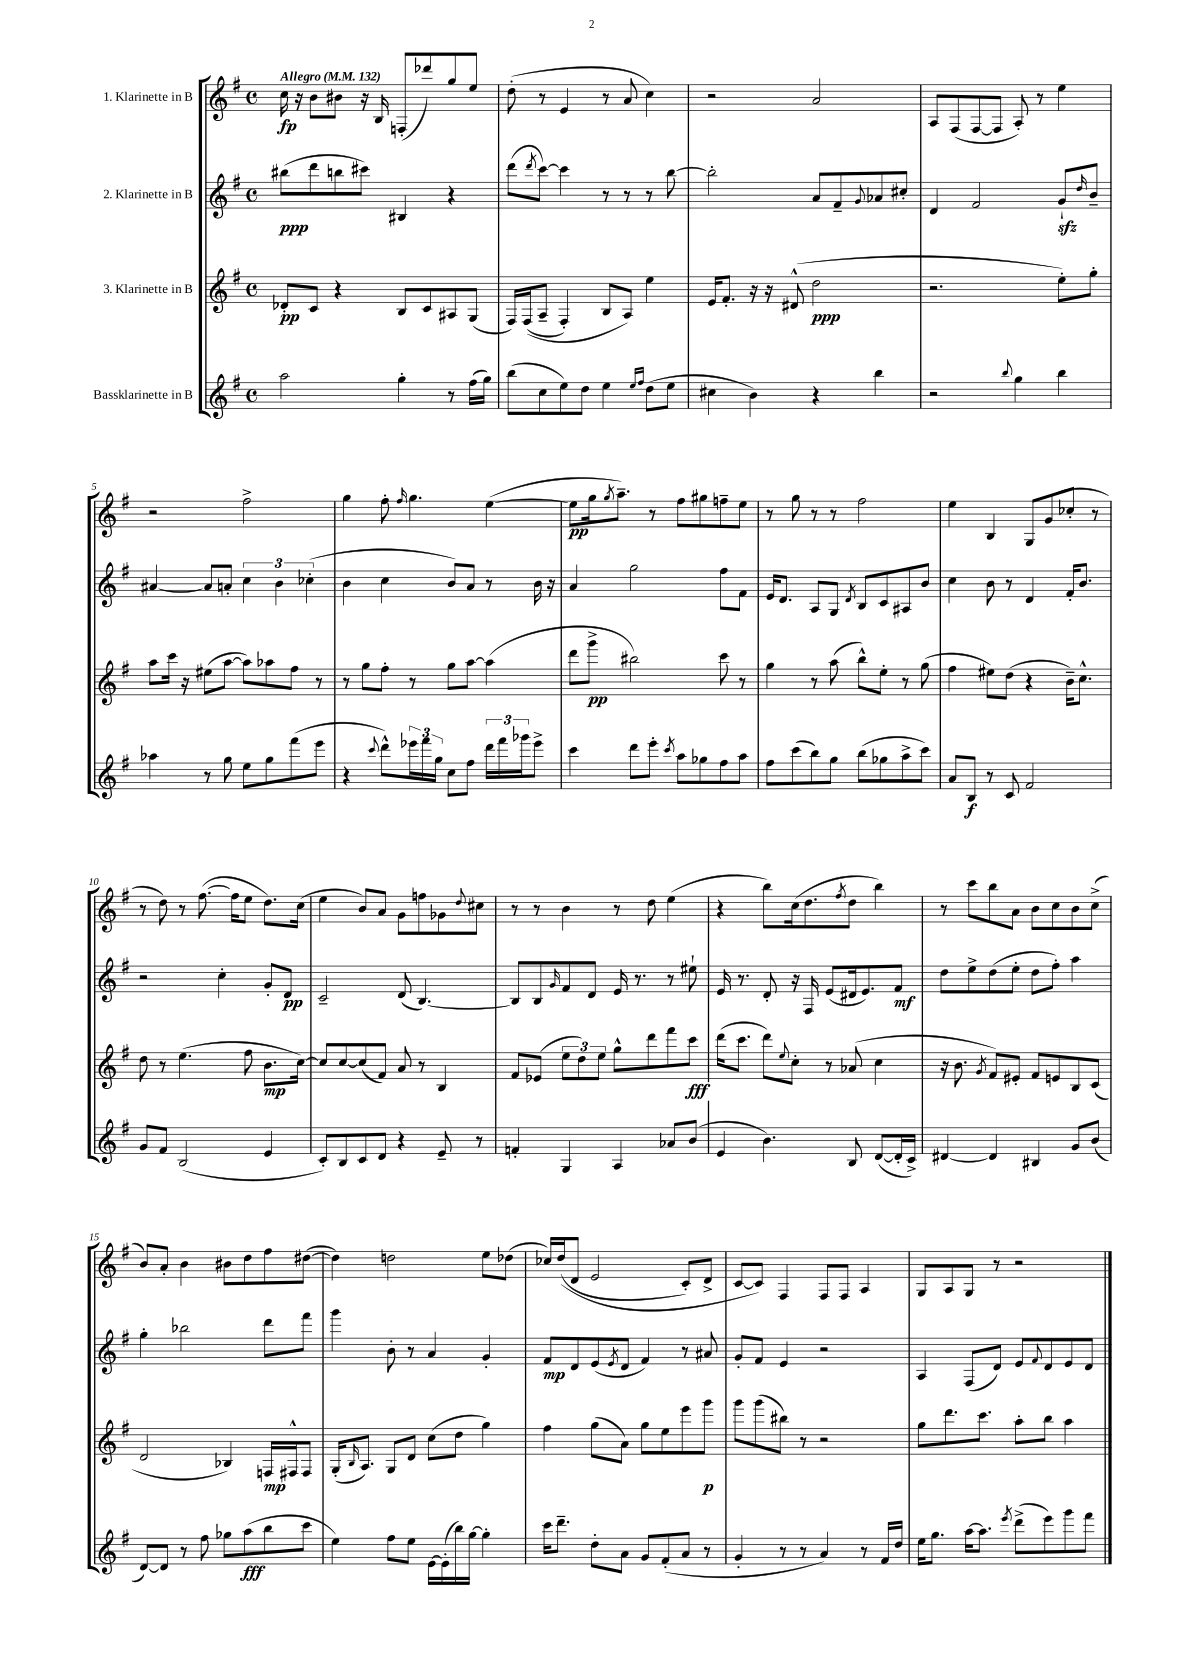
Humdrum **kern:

**kern	**kern	**kern	**kern
*staff4	*staff3	*staff2	*staff1
*clefG2	*clefG2	*clefG2	*clefG2
*k[f#]	*k[f#]	*k[f#]	*k[f#]
*M4/4	*M4/4	*M4/4	*M4/4
*met(c)	*met(c)	*met(c)	*met(c)
*MM132	*MM132	*MM132	*MM132
2aa	8d-'	(8bb#	16cc
.	.	.	16r
.	8c	8ddd	8b
.	4r	8bb	8b#
.	.	8ccc#)	16r
.	.	.	16B
4gg'	8B	4B#	(8F'
.	8c	.	8ddd-)
8r	8A#	4r	8gg
(16ff#	(8G	.	8ee
16gg)	.	.	.
=	=	=	=
(8bb	16F#)	(8ddd	(8dd'
.	&((16F#	.	.
.	.	8qddd	.
8cc	8A~	[8ccc)	8r
8ee)	4F#')	4ccc]	4e
8dd	.	.	.
4ee	8B	8r	8r
.	8A&)	8r	8a
16qqee	.	.	.
16qqff#	.	.	.
(8dd	4ee	8r	4cc)
8ee	.	[8bb	.
=	=	=	=
4cc#	16e	2bb']	2r
.	8.f#'	.	.
4b)	16r	.	.
.	16r	.	.
.	(8d#^^	.	.
4r	2dd	8a	2a
.	.	8f#~	.
.	.	8qqg	.
4bb	.	8a-	.
.	.	8cc#'	.
=	=	=	=
2r	2.r	4d	8A
.	.	.	(8F#
.	.	2f#	[8F#
.	.	.	8F#]
8qqbb	.	.	.
4gg	.	.	8A')
.	.	.	8r
4bb	8ee')	8g`	4ee
.	.	16qqdd	.
.	8gg'	8b~	.
=	=	=	=
4aa-	8aa	[4a#	2r
.	16ccc	.	.
.	16r	.	.
8r	(8ee#	8a#]	.
8gg	[8aa	8a'	.
8ee	8aa])	6cc	2ff#^
8gg	8aa-	.	.
.	.	6b	.
(8fff#	8ff#	.	.
.	.	(6cc-'	.
8eee	8r	.	.
=	=	=	=
4r	8r	4b	4gg
.	8gg	.	.
8qqccc	.	.	.
8ddd^^)	8ff#'	4cc	8ff#'
.	.	.	16qqff#
24eee-	8r	.	4.gg
24fff#	.	.	.
24gg	.	.	.
8cc	8gg	8b)	.
8ff#	[8aa	8a	.
24ddd	(4aa]	8r	([4ee
24fff#	.	.	.
24ggg-	.	.	.
8eee-^	.	16b	.
.	.	16r	.
=	=	=	=
4ccc	8ddd	4a	8ee]
.	8ggg^	.	16gg
.	.	.	8qgg
.	.	.	8.aa~)
8ddd	2bb#)	2gg	.
8eee'	.	.	8r
8qccc	.	.	.
8aa	.	.	8ff#
8gg-	.	.	8gg#
8ff#	8ccc	8ff#	8ff~
8aa	8r	8f#	8ee
=	=	=	=
8ff#	4gg	16e	8r
.	.	8.d	.
(8ccc	.	.	8gg
8bb)	8r	8A	8r
8gg	(8aa	8G	8r
.	.	8qd	.
(8bb	8bb^^)	8B	2ff#
8gg-	8ee'	8c	.
8aa^	8r	8A#	.
8ccc)	(8gg	8b	.
=	=	=	=
8a	4ff#	4cc	4ee
8B	.	.	.
8r	8ee#)	8b	4B
8c	(8dd	8r	.
2f#	4r	4d	8G
.	.	.	(8g
.	16b~)	16f#'	8cc-'
.	8.cc^^	8.b	.
.	.	.	8r
=	=	=	=
8g	8dd	2r	8r
8f#	8r	.	8dd)
(2B	(4.ee	.	8r
.	.	.	([8.ff#
.	.	4cc'	.
.	.	.	16ff#]
.	8ff#	.	8ee
4e	8.b	8g'	8.dd)
.	.	8d	.
.	[16cc)	.	(16cc
=	=	=	=
8c')	8cc]	2c~	4ee
8B	[8cc	.	.
8c	(8cc]	.	8b)
8d	8f#)	.	8a
4r	8a	(8d	8g
.	8r	[4.B)	8ff
8e~	4B	.	8g-
.	.	.	8qqdd
8r	.	.	8cc#
=	=	=	=
4f'	8f#	8B]	8r
.	(8e-	8B	8r
.	.	16qqg	.
4G	12ee	8f#	4b
.	12dd)	.	.
.	.	8d	.
.	12ee	.	.
4A	8gg^^	16e	8r
.	.	8.r	.
.	8ddd	.	8dd
8a-	8fff#	8r	(4ee
(8b	8ccc	8ee#`	.
=	=	=	=
4e	(16ddd	16e	4r
.	8.ccc	8.r	.
4.b)	8ddd)	8d'	8bb)
.	8qqee	.	.
.	8cc'	16r	(16cc
.	.	16F#	8.dd
.	8r	(8e	.
.	.	.	8qff#
8B	(8a-	16d#	8dd
.	.	8.e)	.
([8d	4cc	.	4bb)
16d']	.	8f#	.
16c^)	.	.	.
=	=	=	=
[4d#	16r	8dd	8r
.	8.b	.	.
.	.	8ee^	8ccc
.	8qg	.	.
4d#]	8f#)	(8dd	8bb
.	8e#'	8ee'	8a
4B#	8f#	8dd	8b
.	8e	8ff#')	8cc
8g	8B	4aa	8b
(8b	(8c	.	(8cc^
=	=	=	=
[8d)	2d	4gg'	8b)
8d]	.	.	8a'
8r	.	2bb-	4b
8ff#	.	.	.
8gg-	4B-)	.	8b#
(8aa	.	.	8dd
8bb	16F	8ddd	8ff#
.	16F#^^	.	.
8ccc	8F#	8fff#	([8dd#
=	=	=	=
4ee)	(16G'	4ggg	4dd#])
.	16qqB	.	.
.	8.A)	.	.
8ff#	8G	8b'	2dd
8ee	8d	8r	.
[16e	(8cc	4a	.
(16e']	.	.	.
16bb)	8dd	.	.
[16gg	.	.	.
4gg']	4gg)	4g'	8ee
.	.	.	(8dd-
=	=	=	=
16ccc	4ff#	8f#	16cc-)
8.ddd~	.	.	&((16dd
.	.	8d	8d
8dd'	(8gg	(8e	2e
.	.	8qe	.
8a	8a)	8d	.
8g	8gg	4f#)	.
(8f#'	8ee	.	.
8a	8eee	8r	8c')
8r	8ggg	8a#	8d^
=	=	=	=
4g'	8ggg	8g'	[8c
.	(8ggg	8f#	8c]&)
8r	8bb#)	4e	4F#
8r	8r	.	.
4a)	2r	2r	8F#
.	.	.	8F#
8r	.	.	4A
16f#	.	.	.
16dd	.	.	.
=	=	=	=
16ee	8gg	4A	8G
8.gg	.	.	.
.	8.ddd	.	8A
[16aa	.	(8F#	8G
8.aa]	8.ccc	.	.
.	.	8d)	8r
8qeee	.	.	.
(8ddd^	8aa'	8e	2r
.	.	8qqf#	.
8eee)	8bb	8d	.
8ggg	4aa	8e	.
8fff#	.	8d	.
==	==	==	==
*-	*-	*-	*-
